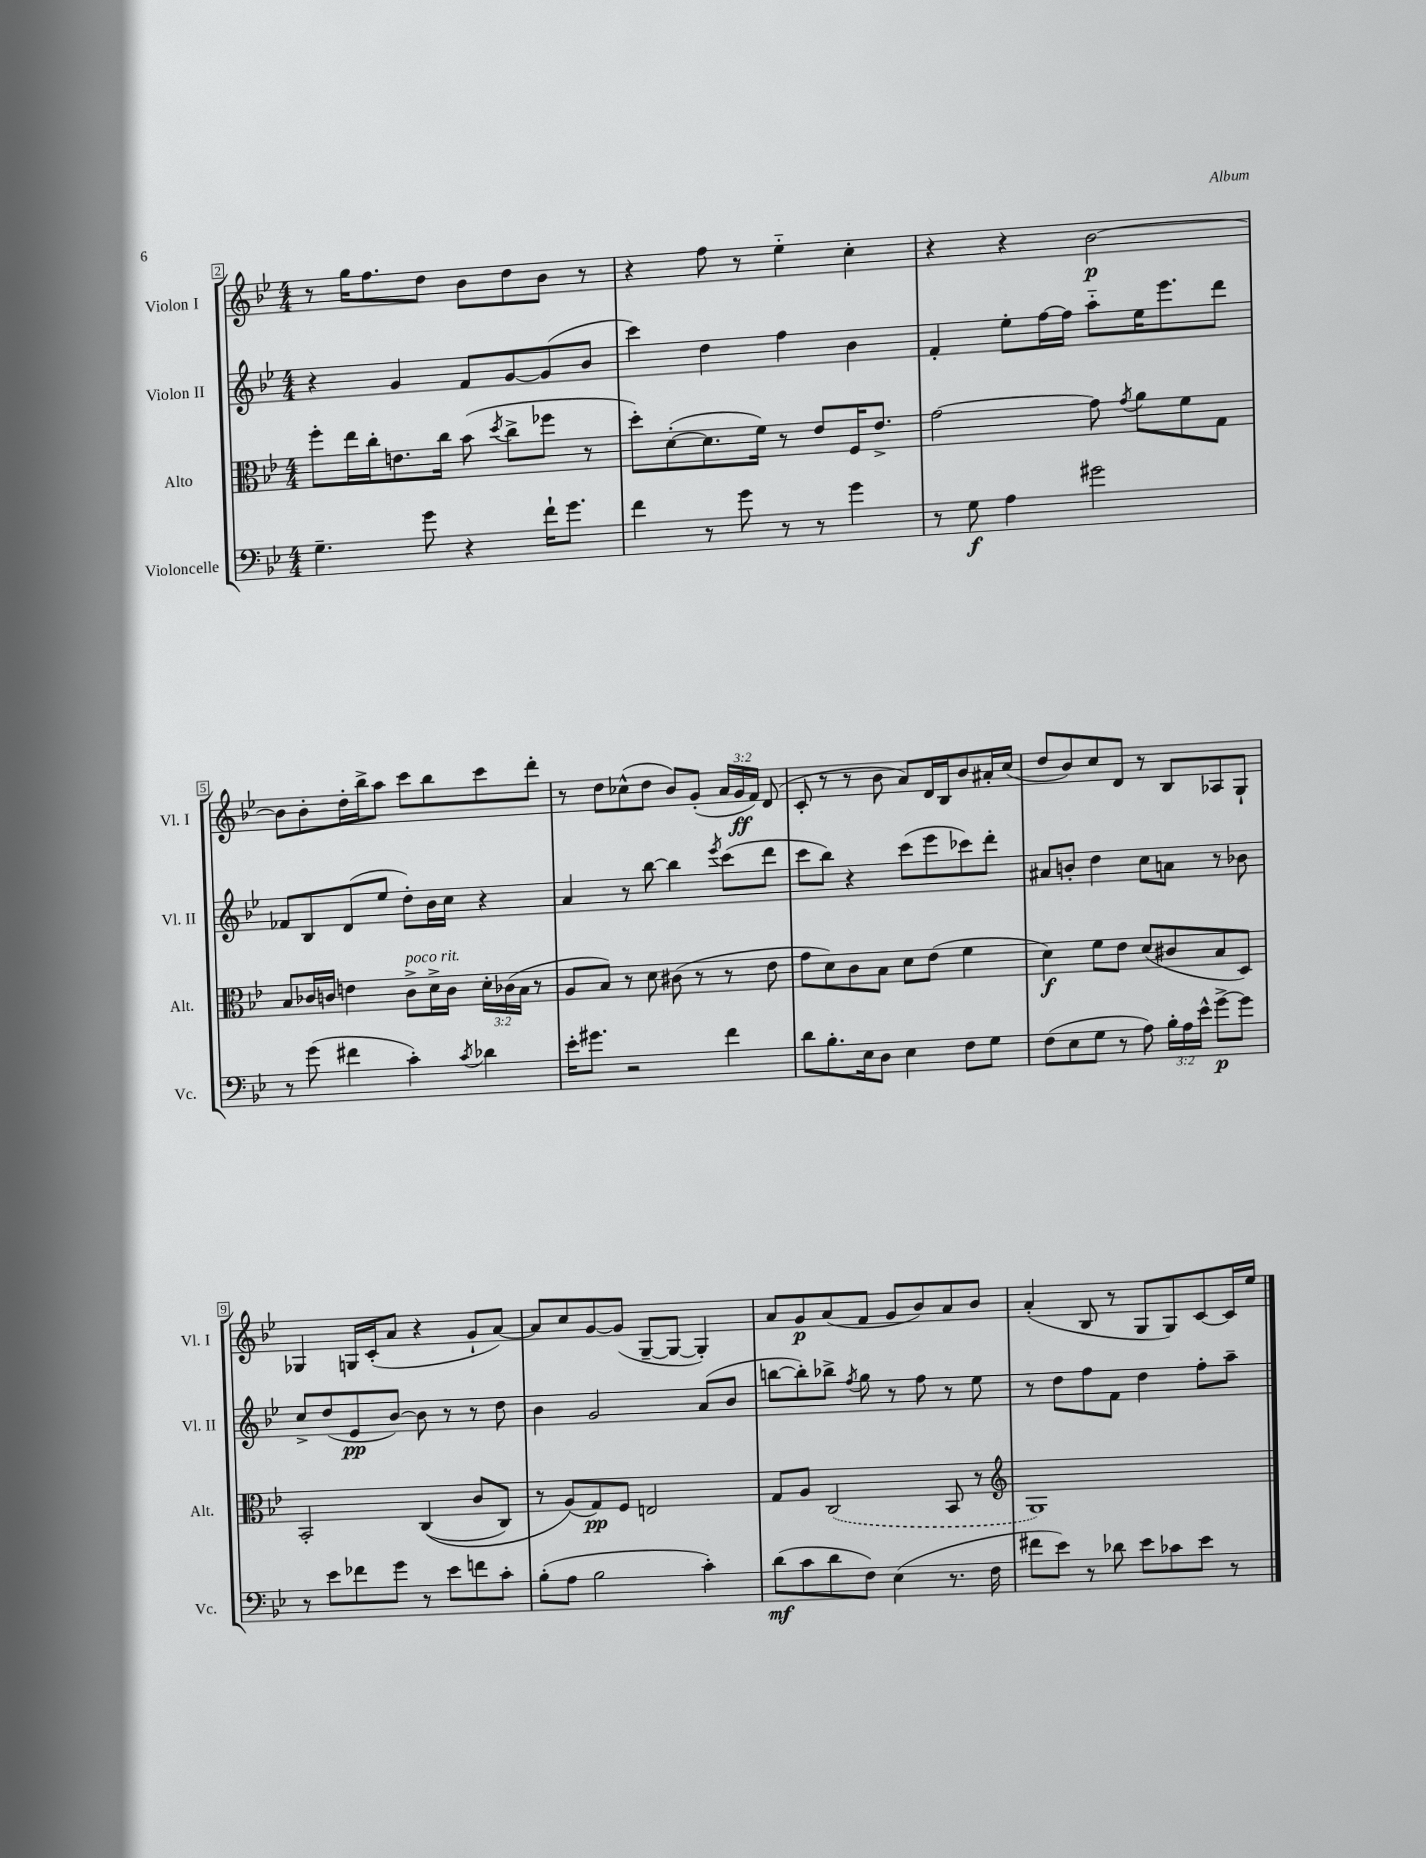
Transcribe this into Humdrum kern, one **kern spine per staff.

**kern	**kern	**kern	**kern
*staff4	*staff3	*staff2	*staff1
*clefF4	*clefC3	*clefG2	*clefG2
*k[b-e-]	*k[b-e-]	*k[b-e-]	*k[b-e-]
*M4/4	*M4/4	*M4/4	*M4/4
4.G~\	8ff'\L	4r	8r
.	16ee-\L	.	16gg\LK
.	16cc'\J	.	8.ff\
.	8.e\	4g/	.
8g\	.	.	8dd\J
.	16cc\Jk	.	.
4r	(8b-\	8f/L	8b-\L
.	8qdd/	.	.
.	8cc^\L	[8g/	8dd\
16f`\LK	8ff-\J	(8g/]	8b-\J
8.g\J	.	.	.
.	8r	8b-/J	8r
=	=	=	=
4f\	8dd'\L)	4ccc\)	4r
.	([8d'\	.	.
8r	8.d\]	4dd\	8ff\
8g\	.	.	8r
.	16f\Jk)	.	.
8r	8r	4ff\	4ee-'~\
8r	8e-/L	.	.
4g\	16F/K	4b-\	4cc'\
.	8.e-^/J	.	.
=	=	=	=
8r	[2g\	4f'/	4r
8G\	.	.	.
4A\	.	8ee-'\L	4r
.	.	[16ff\L	.
.	.	16ff\]JJ	.
2g#\	8g\]	8aa'~\L	[2b-\
.	8qg/	.	.
.	8a\L	16ee-\K	.
.	.	8.eee-\	.
.	8f\	.	.
.	8G\J	8ddd\J	.
=	=	=	=
8r	8B-/L	8f-/L	8b-\]L
(8g\	16c-/L	8B-/	8b-'\
.	16c/JJ	.	.
4f#\	4e\	(8d/	16dd'\L
.	.	.	16bb-^\J
.	.	8ee-/J	8aa\J
4c'\)	8c^\L	8dd'\L)	8ccc\L
.	16d^\L	16b-\L	8bb-\
.	16c\JJ	16cc\JJ	.
8qc/	.	.	.
4d-\	24d'\LL	4r	8ccc\
.	(24c-\	.	.
.	24B-\JJ	.	.
.	8r	.	8ddd'\J
=	=	=	=
16e-'\LK	8A/L	4a/	8r
8.g#\J	.	.	.
.	8B-/J)	.	8dd\L
2r	8r	8r	(8cc-^^\
.	8d\	[8bb-\	8dd\J
.	(8c#\	4bb-\]	8b-/L)
.	8r	.	(8g'/J
.	.	8qeee-/	.
4f\	8r	(8ccc\L	24a/LL
.	.	.	24g/
.	.	.	24f/JJ)
.	8e-\	8ddd\J	(8d/
=	=	=	=
8d\L	8g\L	8ccc\L	8c'/
8.B-'\	8d\)	8bb-\J)	8r
.	8c\	4r	8r
16E-\k	.	.	.
8D\J	8B-\J	.	8b-\
4E-\	8d\L	(8ccc\L	8a/L)
.	(8e-\J	8eee-\	16d/L
.	.	.	16B-/J
8F\L	4f\	8ccc-\)	8b-/
8G\J	.	8ddd'\J	16a#'/L
.	.	.	(16cc/JJ
=	=	=	=
(8F\L	4d\)	8a#/L	8dd/L
8E-\	.	8b'/J	8b-/)
8G\J	8f\L	4dd\	8cc/
8r	8e-\J	.	8d/J
8A\)	(8d/L	8cc\L	8r
24B-'\LL	8c#/	8a\J	8B-/L
24A\	.	.	.
24e-^^\JJ	.	.	.
[8g^\L	8B-/	8r	8A-/
8g\]J	8D/J)	8b-\	8G`/J
=	=	=	=
8r	2BB-'/	8cc^/L	4G-/
8e-\L	.	(8dd/	.
8f-\	.	8e-/	16G/LL
.	.	.	(16c'/J
8g\J	.	[8b-/J)	8a/J
8r	&((4C/	8b-\]	4r
8e-\L	.	8r	.
8f\	8c/L	8r	8g`/L
8c'\J	8C/J)	8dd\	[8a/J)
=	=	=	=
(8B-'\L	8r	4b-\	8a/]L
8A\J	(8A/L&)	.	8cc/
2B-\	8G/)	2g/	[8g/
.	8F/J	.	(8g/]J
.	2E/	.	[8G~/L
.	.	.	8G/_J
4c'\)	.	(8a/L	4G'/])
.	.	8b-/J	.
=	=	=	=
(8d\L	8G/L	[8bb\L	8a/L
8c\	8A/J	8bb'\])	8g/
8d\	(2C/	8bb-^\J	(8a/
.	.	8qff/	.
8F\J)	.	8gg\	8f/J
(4E-\	.	8r	8g/L
.	.	8ff\	8b-/)
8.r	8BB-/	8r	8a/
.	8r	8ee-\	8b-/J
16F\	.	.	.
=	=	=	=
*	*clefG2	*	*
8f#\L	1G)	8r	(4a'/
8e-\J)	.	8dd\L	.
8r	.	8ff\	8B-/
8d-\	.	8f\J	8r
8e-\L	.	4dd\	8G/L
8c-\	.	.	8G/)
8e-\J	.	8ff'\L	[8c/
8r	.	8aa~\J	16c/]L
.	.	.	16ee-/JJ
==	==	==	==
*-	*-	*-	*-
